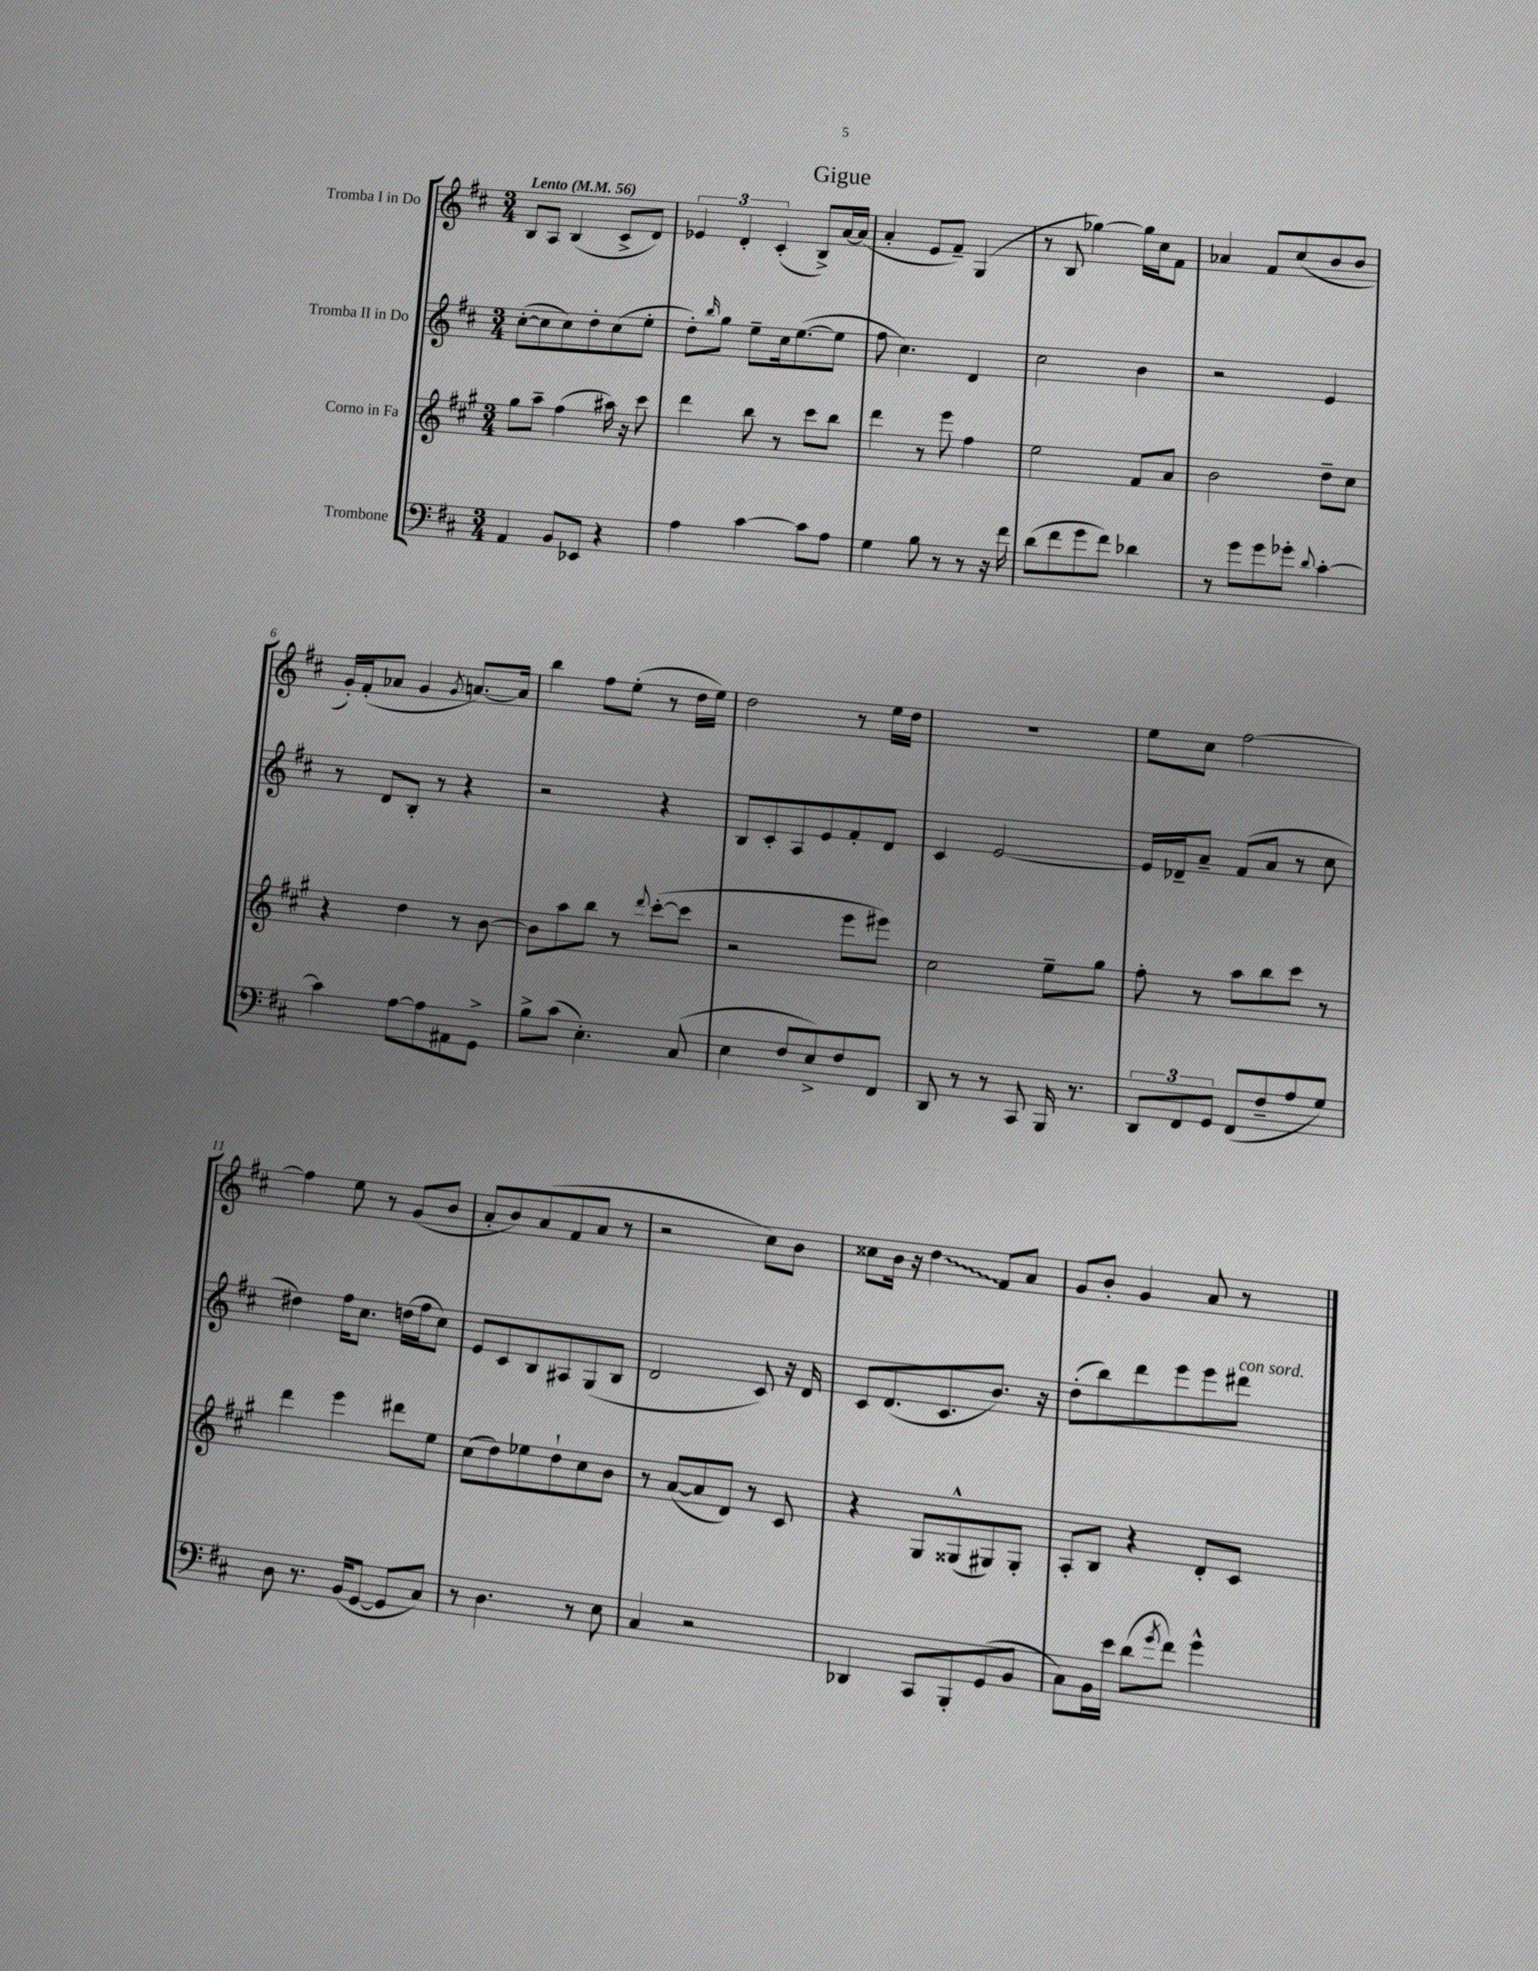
\header { title = "Gigue" }
<<
\new StaffGroup <<
\new Staff = "s0" \with { instrumentName = "Tromba I in Do" } {
    \clef treble \key d \major \numericTimeSignature \time 3/4 \tempo "Lento" 4 = 56
    b8 a8 b4( cis'8-> d'8) |
    \tuplet 3/2 { ees'4 d'4-. cis'4-.( } b8->) a'16~ a'16( |
    a'4-. e'8 fis'8--) g4( |
    r8 b8 ges''4~) ges''16 cis''16 fis'8 |
    aes'4 fis'8 cis''8( b'8 b'8 |
    g'16-.) fis'16-.( aes'8 g'4 \acciaccatura { g'8 } a'8.~) a'16 |
    b''4 fis''8 e''8-.( r8 d''16 e''16) |
    d''2 r8 e''16 d''16 |
    R2. |
    e''8 cis''8 fis''2~ |
    fis''4 e''8 r8 g'8( b'8 |
    a'8-. b'8) a'8( fis'8 a'8 r8 |
    r2 cis''8) b'8 |
    cisis''8 b'16 r16 \once \override Glissando.style = #'zigzag d''4\glissando fis'8 a'8 |
    g'8 b'8-. g'4 a'8 r8 \bar "|." |
}
\new Staff = "s1" \with { instrumentName = "Tromba II in Do" } {
    \clef treble \key d \major \numericTimeSignature \time 3/4
    cis''8~-.( cis''8 cis''8) d''8-. cis''8( e''8-. |
    d''8-.) \grace { b''16 } g''8 e''8-- cis''16 e''8.~( e''8 |
    fis''8 cis''4.) d'4 |
    cis''2 b'4 |
    r2 e'4 |
    r8 d'8 b8-. r8 r4 |
    r2 r4 |
    b8 cis'8-. a8 e'8 fis'8-. d'8 |
    cis'4 e'2~ |
    e'16 des'16-- a'8-- fis'8( a'8 r8 cis''8 |
    dis''4) fis''16 cis''8. d''16( fis''16 cis''8) |
    e'8 cis'8 b8 ais8 g8( b8 |
    d'2 cis'8) r16 d'16 |
    cis'8 d'8.( cis'8. b'8.) r16 |
    d''8-.( b''8) d'''8 e'''8 e'''8 dis'''8^\markup { \italic "con sord." } \bar "|." |
}
\new Staff = "s2" \with { instrumentName = "Corno in Fa" } {
    \clef treble \key a \major \numericTimeSignature \time 3/4
    gis''8 a''8-- fis''4( ais''16) r16 cis'''8 |
    d'''4 b''8 r8 cis'''8 b''8 |
    d'''4 r8 e'''8 fis''4 |
    e''2 fis'8 a'8 |
    b'2 d''8-- cis''8 |
    r4 d''4 r8 b'8~ |
    b'8 a''8 b''8 r8 \appoggiatura { d'''8 } cis'''8~-.( cis'''8 |
    r2 e'''8 eis'''8) |
    cis''2 e''8-- gis''8 |
    fis''8-. r8 a''8 b''8 cis'''8 r8 |
    d'''4 e'''4 dis'''8 e''8 |
    cis''8( d''8) ees''8 d''8-! cis''8 b'8 |
    r8 a'8~( a'8 d'8) r8 cis'8 |
    r4 gis8 gisis8-^( gis8) gis8-. |
    a8-. b8 r4 d'8-. cis'8 \bar "|." |
}
\new Staff = "s3" \with { instrumentName = "Trombone" } {
    \clef bass \key d \major \numericTimeSignature \time 3/4
    a,4 b,8 ees,8 r4 |
    a4 cis'4~ cis'8 a8 |
    g4 b8 r8 r8 r16 fis'16 |
    d'8( fis'8 g'8 fis'8) des'4 |
    r8 g'8 g'8 ges'8-. \appoggiatura { d'8 } cis'4~-. |
    cis'4 a8~ a8 ais,8 g,8-> |
    b8-> cis'8( e4.-.) cis8( |
    e4 fis8 e8->) fis8 fis,8 |
    d,8 r8 r8 cis,8 b,,16 r8. |
    \tuplet 3/2 { d,8 fis,8 g,8 } fis,8( fis8-- a8 g8) |
    d8 r8. b,16( g,8~ g,8 cis8) |
    r8 d4. r8 e8 |
    cis4 r2 |
    des,4 cis,8 b,,8-. g,8( b,8 |
    cis8) b,16 e'16 d'8( \acciaccatura { g'8 } fis'8) g'4-^ \bar "|." |
}
>>
>>
